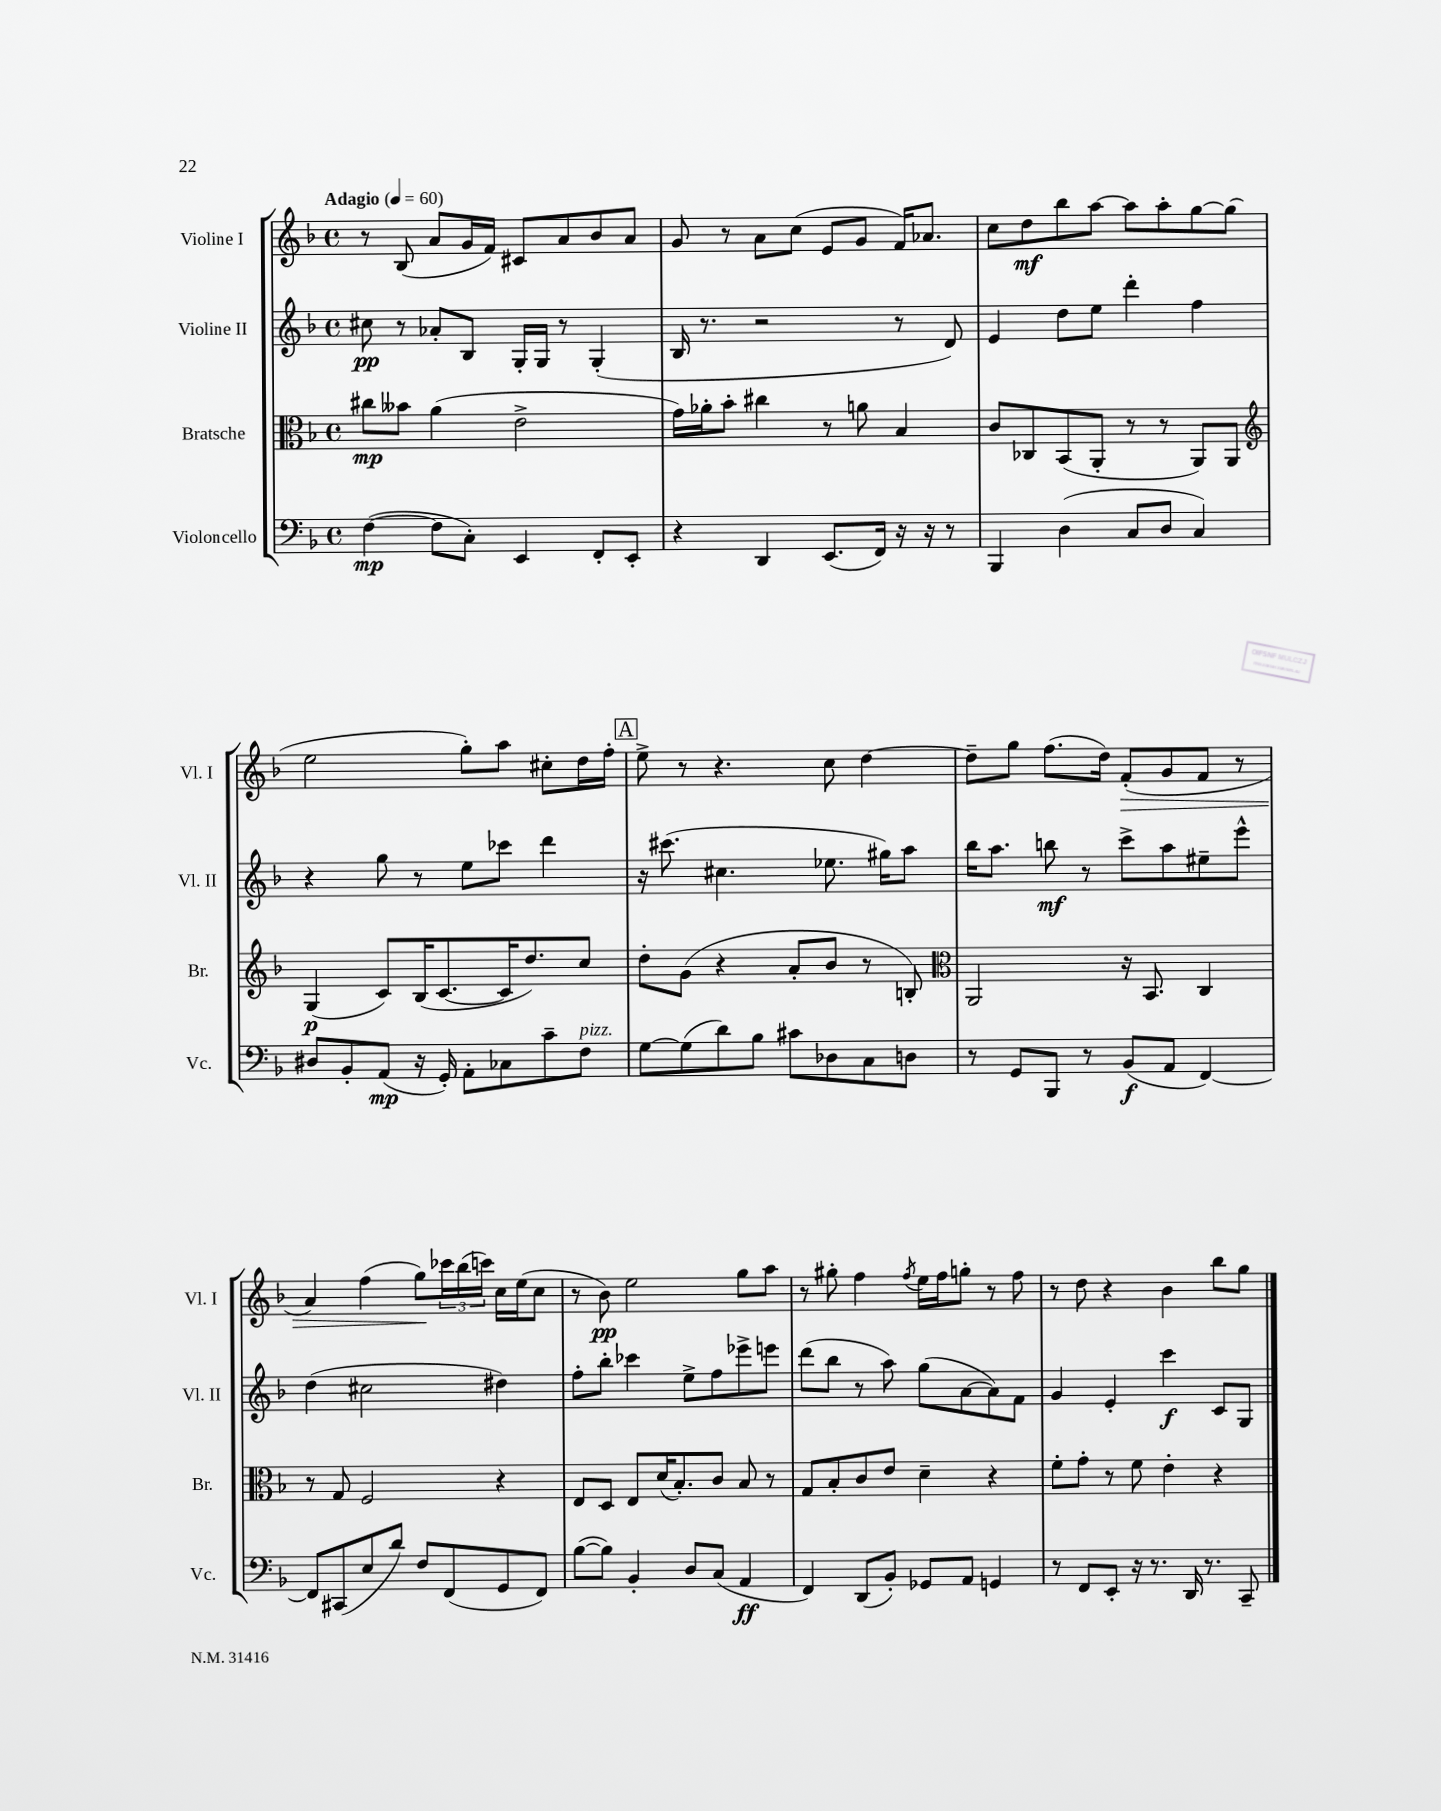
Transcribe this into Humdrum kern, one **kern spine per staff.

**kern	**kern	**kern	**kern
*staff4	*staff3	*staff2	*staff1
*clefF4	*clefC3	*clefG2	*clefG2
*k[b-]	*k[b-]	*k[b-]	*k[b-]
*M4/4	*M4/4	*M4/4	*M4/4
*met(c)	*met(c)	*met(c)	*met(c)
*MM60	*MM60	*MM60	*MM60
([4F\	8cc#\L	8cc#\	8r
.	8b--\J	8r	(8B-/
8F\]L	(4a\	8a-'/L	8a/L
8C'\J)	.	8B-/J	16g/L
.	.	.	16f/JJ)
4EE/	2e^\	16G'/LL	8c#/L
.	.	16G/JJ	.
.	.	8r	8a/
8FF'/L	.	(4G'/	8b-/
8EE'/J	.	.	8a/J
=	=	=	=
4r	16g\LL)	16B-/	8g/
.	16a-'\J	8.r	.
.	8b-'\J	.	8r
4DD/	4cc#\	2r	8a\L
.	.	.	(8cc\J
(8.EE/L	8r	.	8e/L
.	8a\	.	8g/J
16FF/Jk)	.	.	.
16r	4B-/	8r	16f/LK)
16r	.	.	8.a-/J
8r	.	8d/)	.
=	=	=	=
4BBB-/	8c/L	4e/	8cc\L
.	8C-/	.	8dd\
(4D\	(8BB-/	8dd\L	8bb-\
.	8AA'/J	8ee\J	[8aa\J
8C/L	8r	4ddd'\	8aa\]L
8D/J	8r	.	8aa'\
4C/)	8AA/L)	4ff\	[8gg\
.	8AA/J	.	(8gg\]J
=	=	=	=
*	*clefG2	*	*
8D#/L	(4G/	4r	2ee\
8BB-'/	.	.	.
(8AA/J	8c/L)	8gg\	.
16r	(16B-/K	8r	.
16GG'/)	[8.c/	.	.
8AA'\L	.	8ee\L	8gg'\L)
8C-\	16c/]K	8ccc-\J	8aa\J
.	8.dd/)	.	.
8c~\	.	4ddd\	8cc#'\L
8F\J	8cc/J	.	16dd\L
.	.	.	16ff'\JJ
=	=	=	=
[8G\L	8dd'\L	16r	8ee^\
.	.	(8.ccc#\	.
(8G\]	(8g\J	.	8r
8d\)	4r	4.cc#\	4.r
8B-\J	.	.	.
8c#\L	8a'/L	.	.
8D-\	8b-/J	8.ee-\	8cc\
8C\	8r	.	[4dd\
.	.	16gg#\LK)	.
8D\J	8B'/)	8aa\J	.
=	=	=	=
*	*clefC3	*	*
8r	2AA/	16bb-\LK	8dd~\]L
.	.	8.aa\J	.
8GG/L	.	.	8gg\J
8BBB-/J	.	8bb\	(8.ff\L
8r	.	8r	.
.	.	.	16dd\Jk)
(8BB-/L	16r	8ccc^\L	(8f'/L
.	8.BB-/	.	.
8AA/J	.	8aa\	8g/
[4FF/)	4C/	8ee#~\	8f/J
.	.	8eee^^\J	8r
=	=	=	=
8FF/]L	8r	(4dd\	4a/)
(8CC#/	8G/	.	.
8E/	2F/	2cc#\	(4ff\
8d/J)	.	.	.
8F/L	.	.	8gg\L)
(8FF/	.	.	24ccc-\L
.	.	.	(24bb-\
.	.	.	24ccc\JJ)
8GG/	4r	4dd#\)	16cc\LL
.	.	.	(16ee\J
8FF/J)	.	.	8cc\J
=	=	=	=
([8B-\L	8E/L	8ff'\L	8r
8B-\]J)	8D/J	8bb-'\J	8b-\)
4BB-'/	8E/L	4ccc-\	2ee\
.	(16d/K	.	.
.	8.B-'/)	.	.
8D/L	.	8ee^\L	.
(8C/J	8c/J	8ff\	.
4AA/	8B-/	8eee-^\	8gg\L
.	8r	8eee\J	8aa\J
=	=	=	=
4FF/)	8G/L	(8ddd\L	8r
.	8B-'/	8bb-\J	8gg#'\
(8DD/L	8c/	8r	4ff\
8BB-'/J)	8e/J	8aa\)	.
.	.	.	8qff/
8GG-/L	4d~\	(8gg\L	16ee\LL
.	.	.	16ff\J
8AA/J	.	[8a\	8gg'\J
4GG/	4r	8a\])	8r
.	.	8f\J	8ff\
=	=	=	=
8r	8f'\L	4g/	8r
8FF/L	8g'\J	.	8dd\
8EE'/J	8r	4e'/	4r
16r	8f\	.	.
8.r	.	.	.
.	4e'\	4ccc\	4b-\
16DD/	.	.	.
8.r	.	.	.
.	4r	8c/L	8bb-\L
8CC~/	.	8G/J	8gg\J
==	==	==	==
*-	*-	*-	*-
